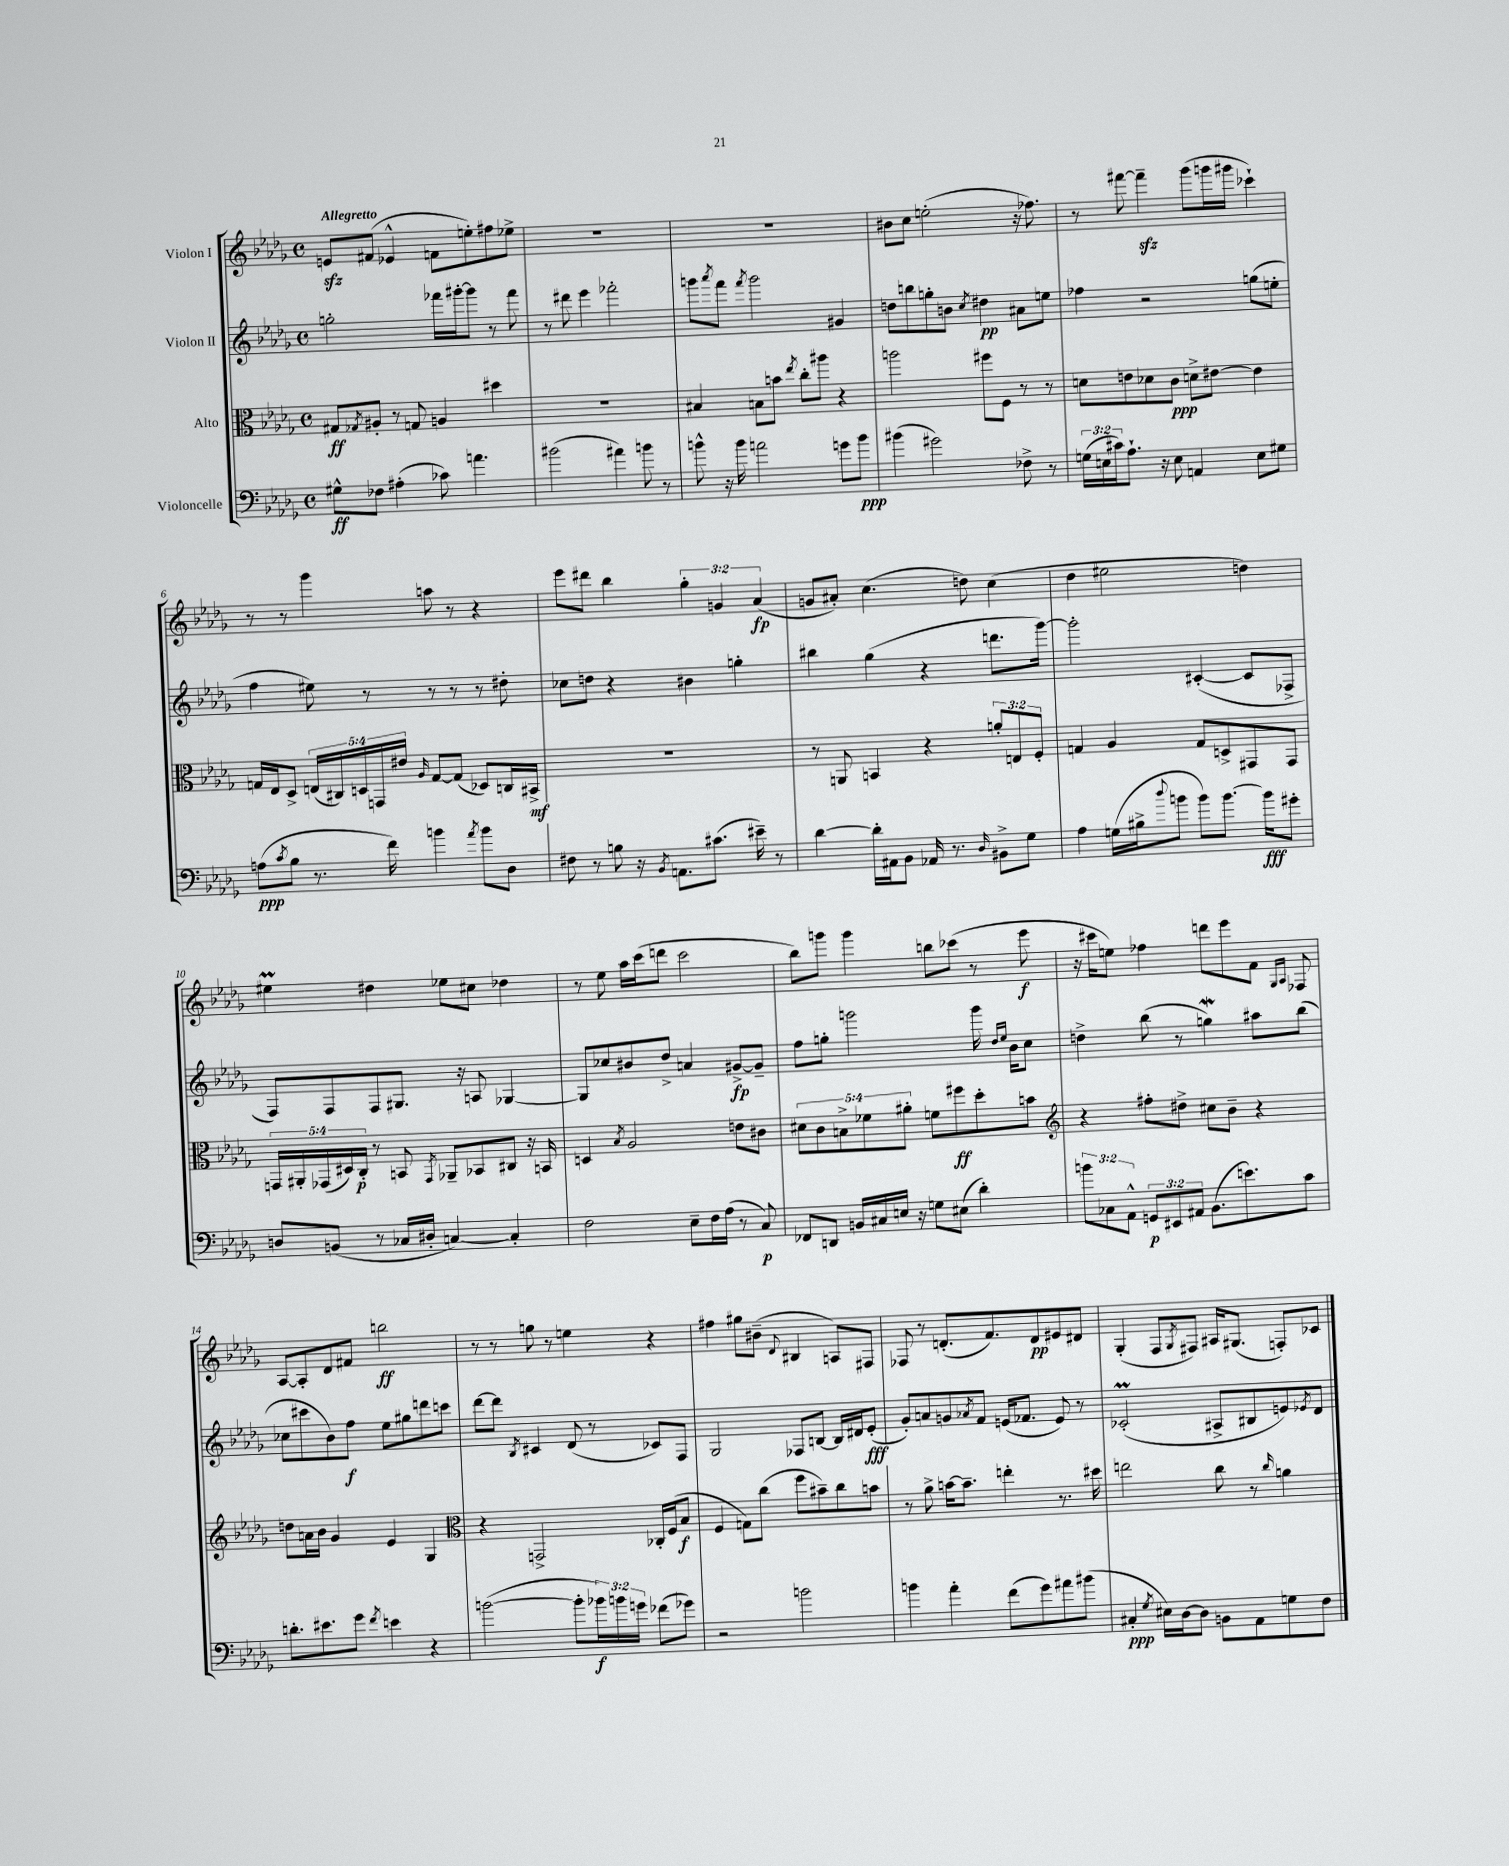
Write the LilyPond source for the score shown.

<<
\new StaffGroup <<
\new Staff = "s0" \with { instrumentName = "Violon I" } {
    \clef treble \key des \major \defaultTimeSignature \time 4/4 \override Staff.TupletNumber.text = #tuplet-number::calc-fraction-text \tempo "Allegretto"
    e'8\sfz fis'8( ees'4-^ f'8 e''8-.) fis''8 ees''8-> |
    R1 |
    R1 |
    bis'8 c''8 e''2-.( r16 fes''8.) |
    r8 fis'''8~ fis'''4--\sfz ges'''8( g'''16 gis'''16 ces'''4-!) |
    r8 r8 ges'''4 a''8 r8 r4 |
    ees'''8 dis'''8 bes''4 \tuplet 3/2 { ges''4-. g'4 aes'4\fp( } |
    g'8 ais'8-.) c''4.( d''8) c''4( |
    des''4 eis''2 d''4) |
    eis''4\prall dis''4 ees''8 cis''8 des''4 |
    r8 ees''8 aes''16 c'''16( d'''8 c'''2 |
    bes''8) g'''8 g'''4 b''8 ces'''8( r8 ees'''8\f |
    r16 cis'''16 e''8) fes''4 d'''8 ees'''8 f'8 \grace { ges16 aes16 } fes8 |
    aes8~ aes8-. des'8 fis'8 b''2\ff |
    r8 r8 g''8 r8 e''4 r4 |
    fis''4 gis''8 bis'8--( \appoggiatura { des'8 } bis4 a8) fis8 |
    fes8 r8 d'8.-.( f'8.) d'8\pp eis'8 dis'8 |
    ges4-.( f8 \acciaccatura { ges8 } fis8) ais16 gis8.( f8-.) ces'8 \bar "|." |
}
\new Staff = "s1" \with { instrumentName = "Violon II" } {
    \clef treble \key des \major \defaultTimeSignature \time 4/4
    g''2-. fes'''16 gis'''16~-. gis'''8 r8 fes'''8 |
    r8 dis'''8 ees'''4 fes'''2-. |
    g'''8 \acciaccatura { aes'''8 } f'''8 \acciaccatura { f'''8 } g'''2 gis'4 |
    d''8 b''8 g''8-. b'8 \acciaccatura { c''8 } dis''4\pp ais'8 e''8 |
    fes''4 r2 g''8( e''8-. |
    f''4 eis''8) r8 r8 r8 r8 dis''8-. |
    ces''8 d''8 r4 bis'4 g''4-. |
    bis''4 ges''4( r4 d'''8. ges'''16~) |
    ges'''2-. cis'4~-.( cis'8 fes8-> |
    f8) f8 f8 gis8. r16 a8 ges4~ |
    ges8 ces''8 bis'8 des''8-> a'4 gis'8~->\fp gis'8-- |
    f''8 g''8-. g'''2 g'''16 \grace { des''16 ees''16 } bes'16 c''8 |
    d''4-> bes''8( r8 g''4\mordent) ais''8 bes''8( |
    ces''8 cis'''8 bes'8) f''8\f ees''8 gis''8 d'''8 c'''8 |
    des'''8~ des'''8 \acciaccatura { bes8 } cis'4 des'8( r8 ces'8) f8 |
    ges2 fes8 b8~ b16 dis'16 ees'8-.\fff( |
    ges'8-.) a'8 g'8 \acciaccatura { aes'8 } f'8 e'16( fes'8. e'8) r8 |
    ces'2-.\prall( ais8-> bis8 e'8) \acciaccatura { ees'8 } des'8 \bar "|." |
}
\new Staff = "s2" \with { instrumentName = "Alto" } {
    \clef alto \key des \major \defaultTimeSignature \time 4/4 \override Staff.TupletNumber.text = #tuplet-number::calc-fraction-text
    gis8\ff \acciaccatura { ges8 } ais8-. r8 g8 a4 dis''4 |
    R1 |
    bis4 b8 b'8 \acciaccatura { ees''8 } c''8-. ais''8 r4 |
    a''2 fis''8 f8 r8 r8 |
    d'8 e'8 des'8 c'8\ppp d'8-> eis'8~ eis'4 |
    g16 ees16 des8-> \tuplet 5/4 { e16( cis16) d16 g,16 eis'16 } \grace { aes16 } g8~ g8( des8) c16 bis,16->\mf |
    R1 |
    r8 a,8 b,4 r4 \tuplet 3/2 { a'8-. e8 f8-. } |
    g4 aes4 g8 d8-> gis,8 gis,8 |
    \tuplet 5/4 { g,16 ais,16-. ges,16( dis16) c16-.\p } r8 b,8 \acciaccatura { ges,8 } aes,8-- bes,8 cis8 r16 b,16 |
    d4 \acciaccatura { bes8 } aes2 e'8 cis'8 |
    \tuplet 5/4 { dis'8 c'8 b8-> fes'8 ais'8-. } f'8 fis''8\ff des''8-. b'8 |
    \clef treble r4 fis''8-. dis''8-> cis''8 bes'8-- r4 |
    d''8 a'16 bes'16 ges'4 ees'4 ges4 |
    \clef alto r4 g,2-> ces16-. f16( bes8\f |
    f4 g8) c''8( f''8 bis'8--) c''8 b'8 |
    r8 aes'8-> b'16~ b'8.-- e''4-. r8. dis''16 |
    e''2 c''8 r8 \grace { c''16 } a'4 \bar "|." |
}
\new Staff = "s3" \with { instrumentName = "Violoncelle" } {
    \clef bass \key des \major \defaultTimeSignature \time 4/4 \override Staff.TupletNumber.text = #tuplet-number::calc-fraction-text
    gis8-^\ff fes8 ais4-.( ces'8) a'4. |
    bis'2( ais'4) b'8 r8 |
    b'8-^ r16 b'16 a'2 g'8 b'8\ppp |
    bis'4( gis'2) fes8-> r8 |
    \tuplet 3/2 { g16( e16 cis'16) } aes8.-! r16 e8 a,4 e8 gis8 |
    a8\ppp( \acciaccatura { c'8 } bes8 r8. f'16) b'4 \acciaccatura { aes'8 } b'8 des8 |
    fis8 r8 b8 r16 \acciaccatura { bes,8 } a,8. cis'8.( eis'16--) r8 |
    des'4~ des'16-. ais,16 bes,8 aes,16 r8. \grace { des16 } bis,8-> ges8 |
    aes4 g16( bis16-> \appoggiatura { des''8 } b'8 b'8) b'8.~ b'16\fff gis'8-. |
    d8 b,8( r8 ces16 dis16-. c4~) c4-. |
    f2 ees8-- f16 aes16( r8 c8\p) |
    fes,8 d,8 b,16 cis16 e16 r16 g8 eis8( des'4-.) |
    \tuplet 3/2 { b'8 ces8 aes,8-^ } \tuplet 3/2 { g,8\p eis,8 ais,8 } bes,8.( e'8.) c'8 |
    d'8.-. eis'8. ges'8 \acciaccatura { f'8 } e'4 r4 |
    b'2~( b'8-. \tuplet 3/2 { bes'16\f) b'16 g'16 } fes'8( ges'8) |
    r2 b'2 |
    b'4 aes'4-. f'8( ges'8) ais'8 bis'8( |
    cis4-.\ppp \acciaccatura { ges8 } eis16) des16~ des8 b,8 aes,8 g8 f8 \bar "|." |
}
>>
>>
